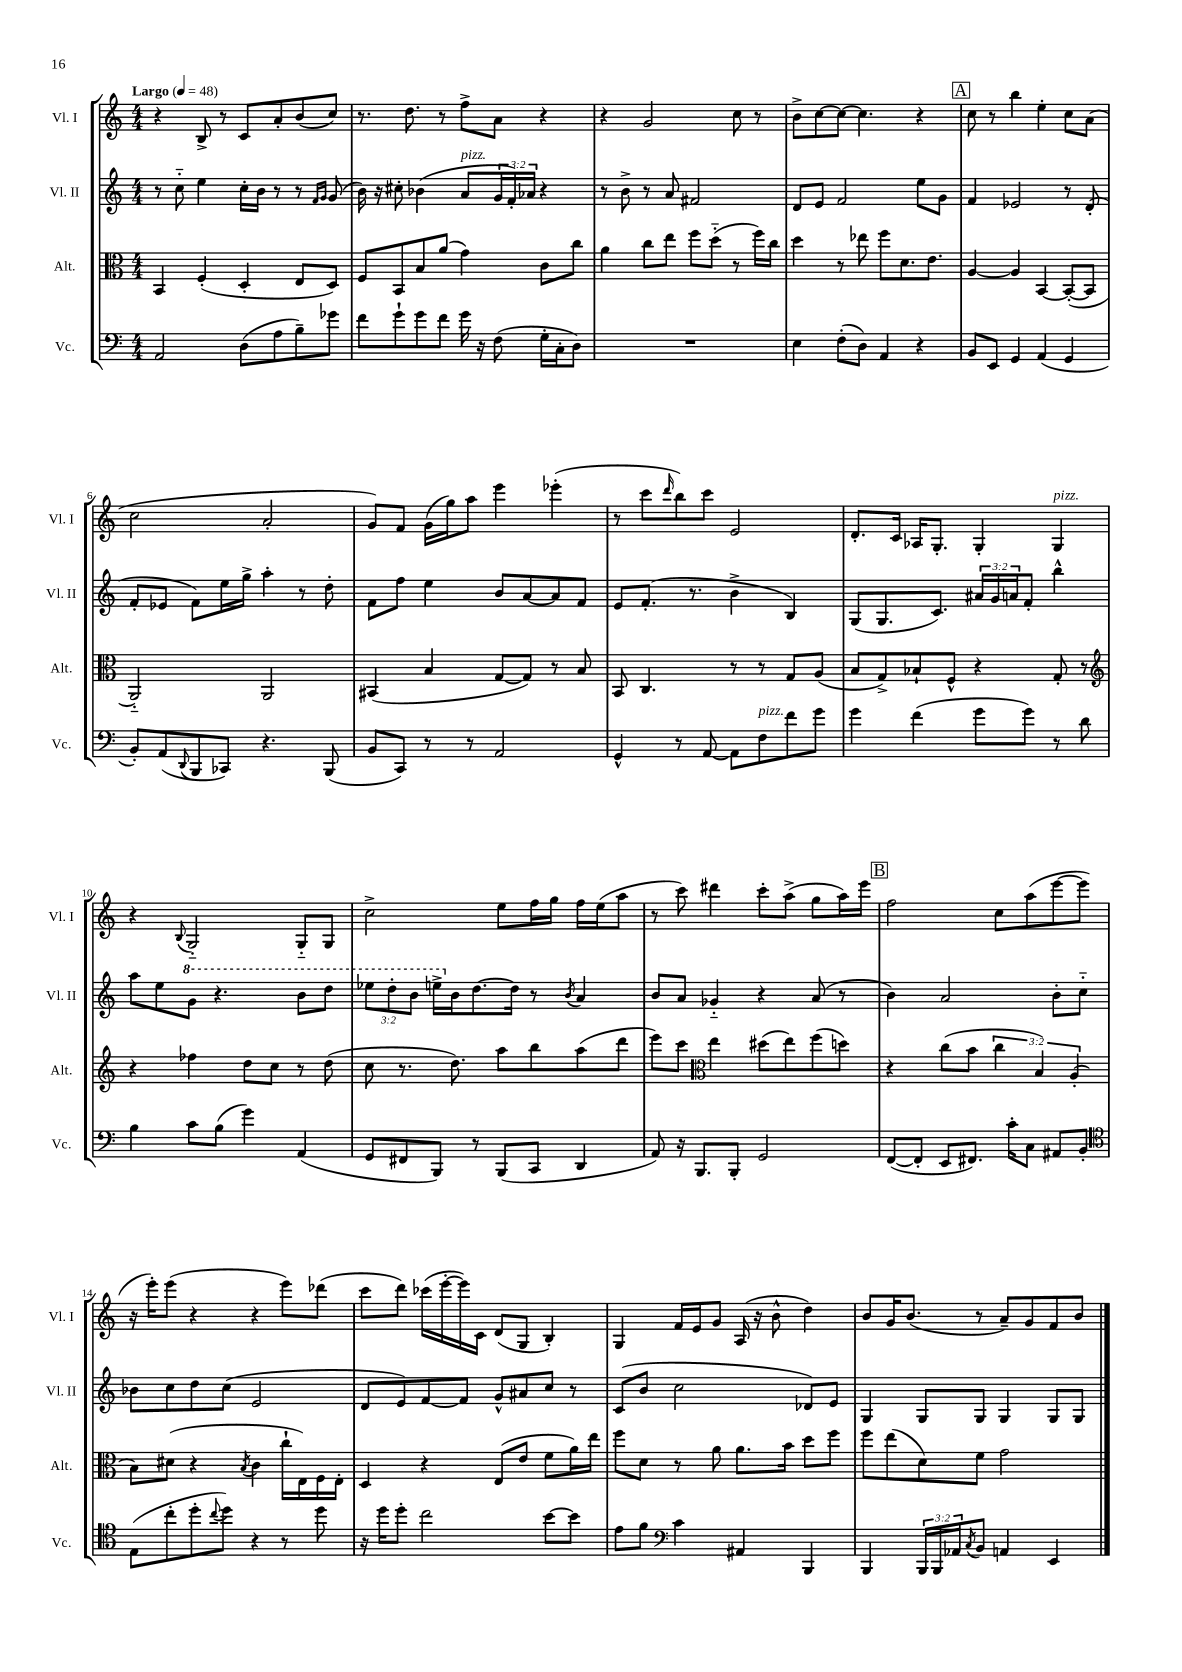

**kern	**kern	**kern	**kern
*part4	*part3	*part2	*part1
*staff4	*staff3	*staff2	*staff1
*I"Vc.	*I"Alt.	*I"Vl. II	*I"Vl. I
*I'Vc.	*I'Alt.	*I'Vl. II	*I'Vl. I
*clefF4	*clefC3	*clefG2	*clefG2
*k[]	*k[]	*k[]	*k[]
*M4/4	*M4/4	*M4/4	*M4/4
*MM48	*MM48	*MM48	*MM48
=1	=1	=1	=1
!	!	!	!LO:TX:a:B:t=Largo
2AA/	4BB/	8r	4r
.	.	8cc\	.
.	(4F'/	4ee\	8B^/
.	.	.	8r
(8D\L	4D'/	16cc'\LL	8c/L
.	.	16b\JJ	.
8A\	.	8r	8a'/
8B~\)	8E/L	8r	(8b/
.	.	16qqf/LL	.
.	.	16qqg/JJ	.
8g-X\J	8D/J)	(8g/	8cc/J)
=2	=2	=2	=2
8f\L	8F/L	16b\)	8.r
.	.	16r	.
8g`\	8BB/	8cc#X'\	.
.	.	.	8.dd\
8g\	8B/	(4b-X\	.
8f\J	(8a/J	.	8r
!	!	!LO:TX:a:i:t=pizz.	!
16g\	4g\)	8a/L	8ff^\L
16r	.	.	.
(8F\	.	24g/L	8a\J
.	.	24f'/)	.
.	.	24a-X/JJ	.
16G'\LL	8c\L	4r	4r
16C'\J	.	.	.
8D\J)	8cc\J	.	.
=3	=3	=3	=3
1r	4a\	8r	4r
.	.	8b^\	.
.	8cc\L	8r	2g/
.	8ee\J	8a/	.
.	8ff\L	2f#X/	.
.	(8dd\J	.	.
.	8r	.	8cc\
.	16ff\LL)	.	8r
.	16cc\JJ	.	.
=4	=4	=4	=4
4E\	4dd\	8d/L	8b^\L
.	.	8e/J	[8cc\
(8F'\L	8r	2f/	8cc\J_
8D\J)	8ee-X\	.	4.cc\]
4AA/	8ff\L	.	.
.	8.d\	.	.
4r	.	8ee\L	4r
.	8.e\J	.	.
.	.	8g\J	.
!!LO:REH:place=s1:t=A
=5	=5	=5	=5
8BB/L	[4A/	4f/	8cc\
8EE/J	.	.	8r
4GG/	4A/]	2e-X/	4bb\
(4AA/	[4BB/	.	4ee'\
4GG/	(8BB'/L_	8r	8cc\L
.	8BB/J]	(8d'/	(8a\J
!!LO:LB:g=z
=6	=6	=6	=6
8BB'/L)	2AA/)	8f'/L	2cc\
(8AA/	.	8e-X/J	.
8qqDD/	.	.	.
8BBB/	.	8f\L)	.
8CC-X/J)	.	16ee\L	.
.	.	16gg^\JJ	.
4.r	2AA/	4aa'\	2a'/
.	.	8r	.
(8BBB/	.	8dd'\	.
=7	=7	=7	=7
8BB/L	(4BB#X/	8f\L	8g/L)
8CC/J)	.	8ff\J	8f/J
8r	4B/	4ee\	(16g\LL
.	.	.	16gg\J)
8r	.	.	8aa\J
2AA/	[8G/L	8b/L	4eee\
.	8G/J])	[8a/	.
.	8r	8a/]	(4eee-X'\
.	8B/	8f/J	.
=8	=8	=8	=8
4GG^^/	8BB/	8e/L	8r
.	4.C/	(8.f'/J	8ccc\L
.	.	.	16qqddd/
8r	.	.	8bb\)
.	.	8.r	.
[8AA/	.	.	8ccc\J
8AA\L]	8r	4b^\	2e/
!LO:TX:a:i:t=pizz.	!	!	!
8F\	8r	.	.
8f\	8G/L	4B/)	.
8g\J	(8A/J	.	.
=9	=9	=9	=9
4g\	8B/L	(8G/L	8.d'/L
.	8G^/)	8.G/	.
.	.	.	16c/Jk
(4f\	8B-X`/	.	16A-X/KL
.	.	8.c/J)	8.G'/J
.	8F^^/J	.	.
8g\L	4r	24a#X/LL	4G'/
.	.	24g/	.
.	.	24an/J	.
8g\J)	.	8f'/J	.
!	!	!	!LO:TX:a:i:t=pizz.
8r	8G'/	4bb^^\	4G/
8d\	8r	.	.
!!LO:LB:g=z
=10	=10	=10	=10
*	*clefG2	*	*
4B\	4r	8aa\L	4r
.	.	8ee\	.
.	.	.	8qqB/
*	*	*8va	*
8c\L	4ff-X\	8gg\J	2G/
(8B\J	.	4.r	.
4g\)	8dd\L	.	.
.	8cc\J	.	.
(4AA/	8r	8bb\L	8G/L
.	(8dd\	8ddd\J	8G/J
=11	=11	=11	=11
8GG/L	8cc\	12eee-X\L	2cc^\
.	.	12ddd'\	.
8FF#X/	8.r	.	.
.	.	12bb\J	.
8BBB/J)	.	16eeen^\LL	.
*	*	*X8va	*
.	8.dd\)	16b\J	.
8r	.	[8.dd\	.
(8BBB/L	8aa\L	.	8ee\L
.	.	16dd\Jk]	.
8CC/J	8bb\	8r	16ff\L
.	.	.	16gg\JJ
.	.	8qb/	.
4DD/	(8aa\	4a/	16ff\LL
.	.	.	(16ee\J
.	8ddd\J	.	8aa\J
=12	=12	=12	=12
8AA/)	8eee\L)	8b/L	8r
16r	8ccc\J	8a/J	8ccc\)
8.BBB/L	.	.	.
*	*clefC3	*	*
.	4ee\	4g-X/	4ddd#X\
8BBB'/J	.	.	.
2GG/	(8dd#X\L	4r	8ccc'\L
.	8ee\)	.	(8aa^\J
.	(8ff\	(8a/	8gg\L
.	8ddn\J)	8r	16aa\L)
.	.	.	16eee\JJ
!!LO:REH:place=s1:t=B
=13	=13	=13	=13
([8FF/L	4r	4b\)	2ff\
8FF'/J]	.	.	.
8EE/L	(8cc\L	2a/	.
8.FF#X/J)	8b\J	.	.
.	6cc\	.	8cc\L
16c'\KL	.	.	.
8C\J	.	.	(8aa\
.	6B/)	.	.
8AA#X/L	.	8b'\L	[8eee\
.	(6A'/	.	.
8BB'/J	.	8cc\J	8eee\J]
!!LO:LB:g=z
=14	=14	=14	=14
*clefC4	*	*	*
(8E\L	8B\L)	8b-X\L	16r
.	.	.	16eee'\KL)
8cc'\	(8d#X\J	8cc\	(8eee\J
8dd'\	4r	8dd\	4r
8qqcc/	.	.	.
8dd\J)	.	(8cc\J	.
.	8qB/	.	.
4r	4c\	2e/	4r
8r	16cc`\LL	.	8eee\L)
.	16E\)	.	.
8dd\	16F\	.	(8ddd-X\J
.	16E'\JJ	.	.
=15	=15	=15	=15
16r	4D/	8d/L	8ccc\L
16dd\KL	.	.	.
8dd'\J	.	8e/)	8ddd\J)
2cc\	4r	[8f/	(16ccc-X\LL
.	.	.	[16eee'\
.	.	8f/J]	16eee\])
.	.	.	16c\JJ
.	(8E/L	8g^^/L	(8d/L
.	8e/J	8a#X/	8G/J
[8b\L	8f\L	8cc/J	4B'/)
8b\J]	16a\L)	8r	.
.	16ee\JJ	.	.
=16	=16	=16	=16
8e\L	8ff\L	(8c/L	4G/
8f\J	8d\J	8b/J	.
*clefF4	*	*	*
4c\	8r	2cc\	16f/LL
.	.	.	16e/J
.	8a\	.	8g/J
4AA#X/	8.a\L	.	(16A/
.	.	.	16r
.	.	.	8b^^\
.	16b\Jk	.	.
4BBB/	8dd\L	8d-X/L)	4dd\)
.	8ff\J	8e/J	.
=17	=17	=17	=17
4BBB/	8ff\L	4G/	8b/L
.	(8ee\	.	16g/K
.	.	.	(8.b/J
24BBB/LL	8d\)	8G/L	.
24BBB/	.	.	.
24AA-X/J	.	.	.
8qC/	.	.	.
8BB/J	8f\J	8G/J	8r
4AAn/	2g\	4G/	8a~/L)
.	.	.	8g/
4EE/	.	8G/L	8f/
.	.	8G/J	8b/J
==	==	==	==
*-	*-	*-	*-
